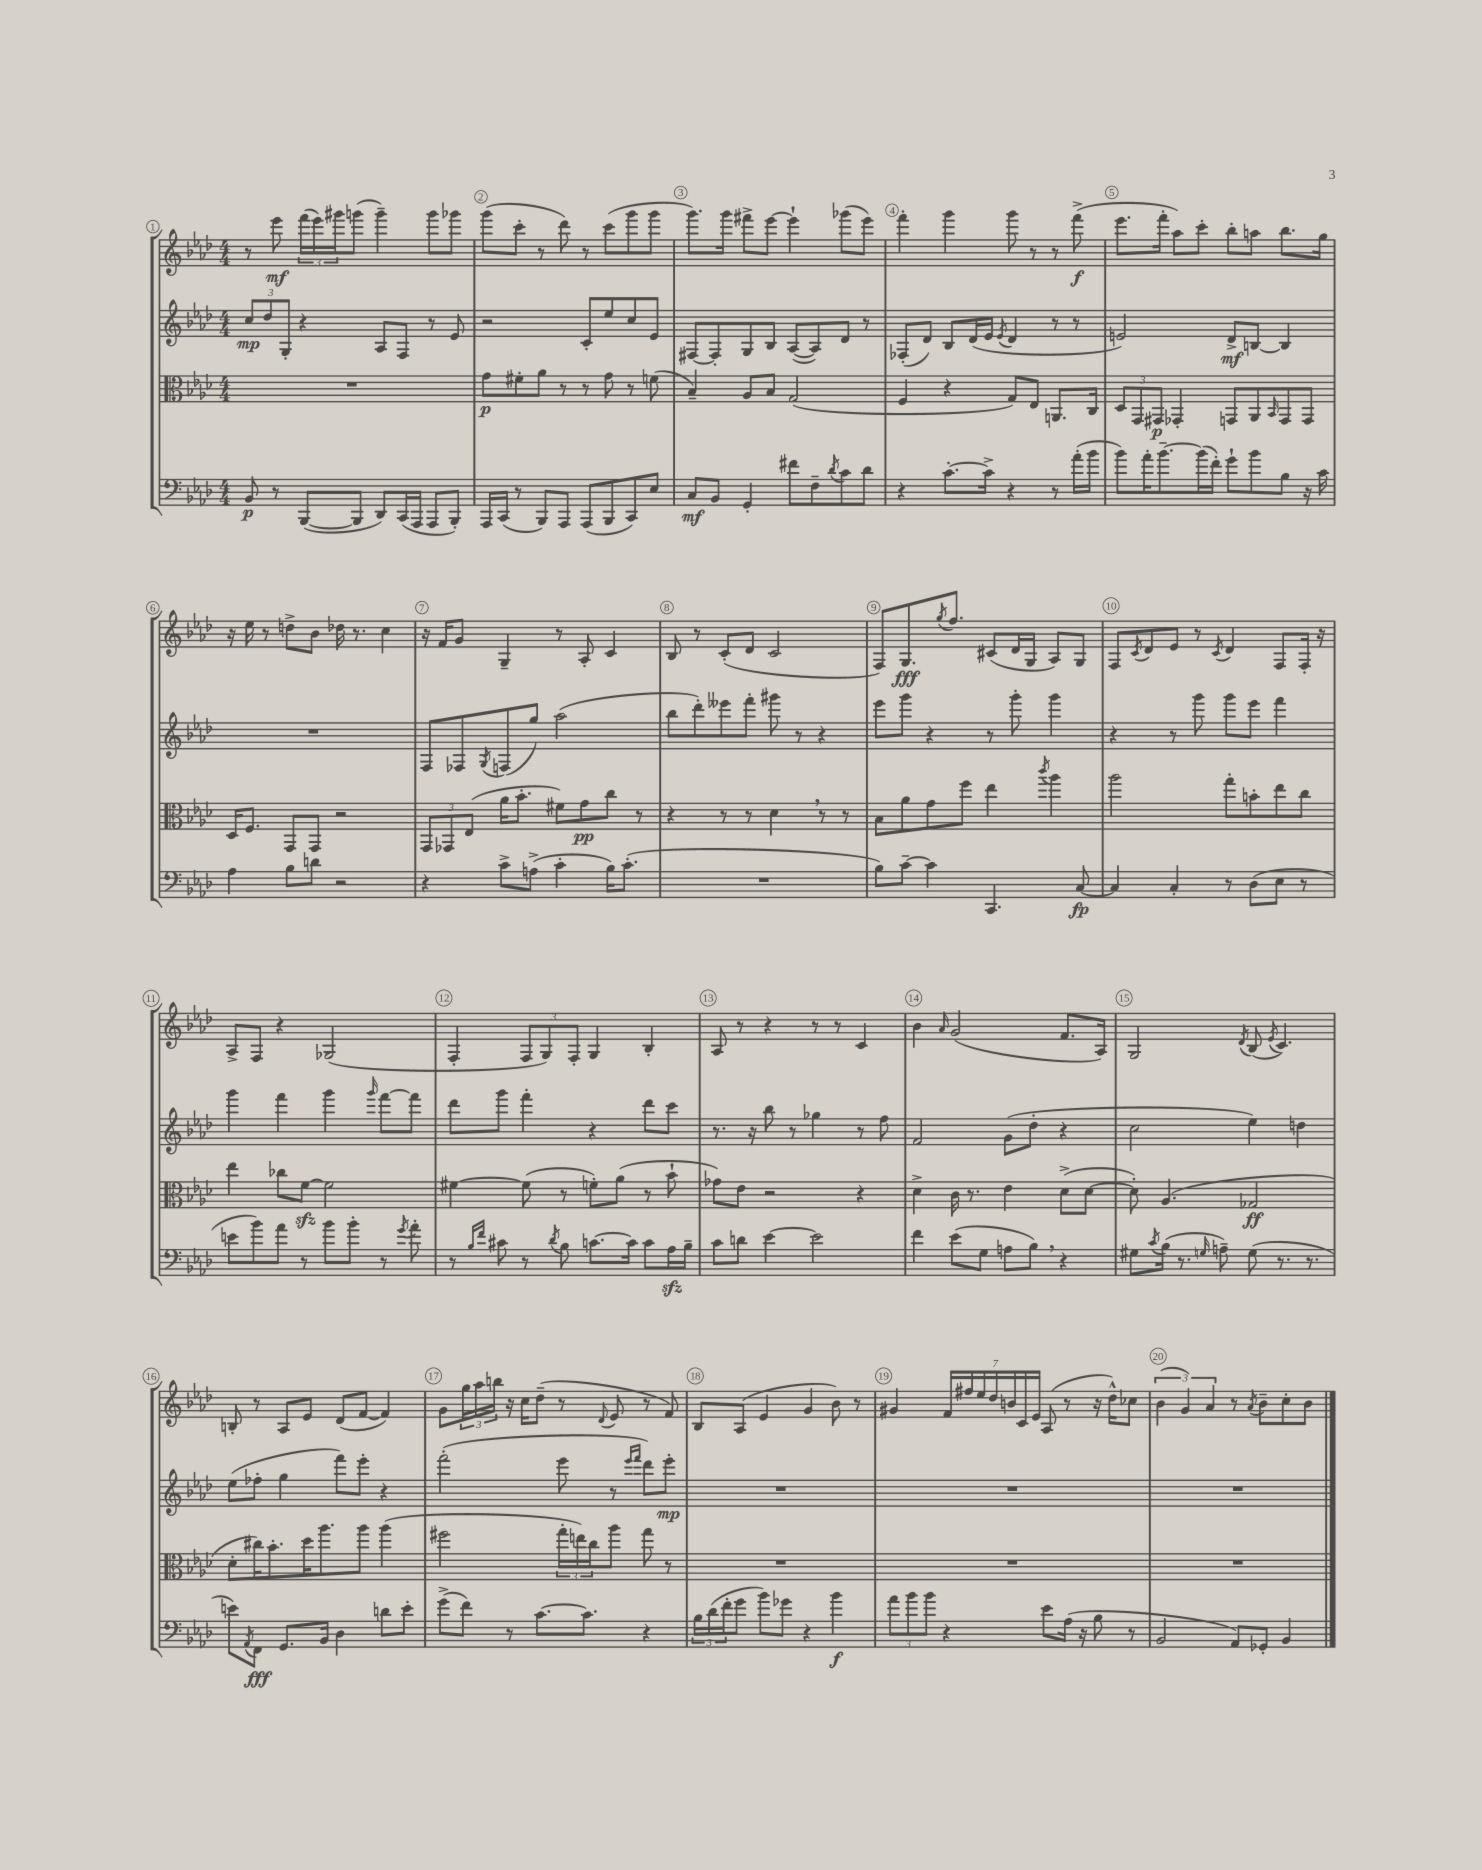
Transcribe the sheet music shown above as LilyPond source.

<<
\new StaffGroup <<
\new Staff = "s0" {
    \clef treble \key aes \major \numericTimeSignature \time 4/4
    r8 ees'''8\mf \tuplet 3/2 { f'''16( ees'''16) gis'''16 } g'''8( g'''4--) g'''8 ges'''8 |
    g'''8( c'''8-. r8 des'''8) r8 c'''8( g'''8 g'''8 |
    g'''8.) g'''16 fis'''8-> ees'''8~ ees'''4-! ges'''8( ees'''8) |
    f'''4-. g'''4 g'''8 r8 r8 f'''8->\f( |
    ees'''8. f'''16-. aes''8) c'''8-. bes''8-. a''8 bes''8. g''16 |
    r16 ees''16 r8 d''8-> bes'8 des''16 r8. c''4 |
    r16 f'16 g'8 g4-- r8 aes8-. c'4 |
    bes8 r8 c'8-.( des'8 c'2 |
    f8) g8.\fff \acciaccatura { g''8 } f''8. cis'8( des'16 g16 aes8) g8 |
    f8 \acciaccatura { c'8 } des'8 ees'8 r8 \acciaccatura { c'8 } des'4 f8 f16-. r16 |
    aes8-> f8 r4 ges2( |
    f4-. \tuplet 3/2 { f8 g8) f8-. } g4 bes4-. |
    aes8 r8 r4 r8 r8 c'4 |
    bes'4 \grace { aes'16 } g'2( f'8. aes16) |
    g2 \acciaccatura { des'8 } bes8( \acciaccatura { ees'8 } c'4.) |
    b8-. r8 aes8 ees'8 des'8( f'8~ f'4) |
    g'8 \tuplet 3/2 { g''16 aes''16 b''16 } r16 c''16 des''8--( r8 \appoggiatura { des'8 } ees'8 r8 f'8) |
    bes8 aes8( ees'4 g'4 bes'8) r8 |
    gis'4 \tuplet 7/4 { f'16 fis''16 ees''16 des''16 b'16 c'16 ees'16 } aes8( r8 r16 des''16-^) ces''8 |
    \tuplet 3/2 { bes'4( g'4) aes'4 } r8 \acciaccatura { aes'8 } bes'8-- c''8-. bes'8 \bar "|." |
}
\new Staff = "s1" {
    \clef treble \key aes \major \numericTimeSignature \time 4/4
    \tuplet 3/2 { c''8\mp des''8 g8-. } r4 aes8 f8 r8 ees'8 |
    r2 c'8-. ees''8 c''8 ees'8 |
    fis8~ fis8-. g8 bes8 aes8~( aes8) des'8 r8 |
    fes8-.( des'8) bes8 des'16( ees'16 \acciaccatura { ees'8 } des'4 r8 r8 |
    e'2) des'8->\mf b8~ b4 |
    R1 |
    f8 fes8 \acciaccatura { g8 } f8( g''8) aes''2( |
    bes''8 des'''8-.) eeses'''8 f'''8-. gis'''8 r8 r4 |
    ees'''8 g'''8 r4 r8 g'''8-. g'''4 |
    r4 r8 g'''8 g'''8 ees'''8 f'''4 |
    g'''4 f'''4 g'''4 \grace { g'''16 } f'''8~ f'''8 |
    des'''8 g'''8 f'''4-. r4 des'''8 c'''8 |
    r8. r16 bes''8 r8 ges''4 r8 f''8 |
    f'2 g'8( des''8-. r4 |
    c''2 ees''4) d''4 |
    ees''8( fes''8-. g''4 f'''8) ees'''8-. r4 |
    f'''2-.( ees'''8 r8 \grace { ees'''16 f'''16 } des'''8) ees'''8-.\mp |
    R1 |
    R1 |
    R1 \bar "|." |
}
\new Staff = "s2" {
    \clef alto \key aes \major \numericTimeSignature \time 4/4
    R1 |
    g'8\p fis'8-. aes'8 r8 r8 g'8 r8 f'8( |
    bes4--) aes8 bes8 g2( |
    f4 r4 g8) ees8 a,8. c16 |
    \tuplet 3/2 { des8 g,8 gis,8\p } ges,4-. g,8 aes,8 \grace { bes,16 } g,8 g,8 |
    des16 f8. g,8 g,8 r2 |
    \tuplet 3/2 { g,8 ges,8 ees8( } aes'16 bes'8.-. fis'8) g'8\pp c''8 r8 |
    r4 r8 r8 des'4 \breathe r8 r8 |
    bes8 aes'8 g'8 f''8 ees''4 \acciaccatura { c'''8 } aes''4 |
    aes''2 g''8-. b'8-. ees''8 c''8 |
    ees''4 ces''8 f'8~\sfz f'2 |
    fis'4~ fis'8( r8 f'8-.) aes'8( r8 bes'8-! |
    ges'8) ees'8 r2 r4 |
    des'4-> c'16 r8. ees'4 des'8->( des'8~ |
    des'8-.) aes4.( ges2\ff |
    des'8-. cis''16) bes'8.-. des''16 aes''8. aes''8 aes''4( |
    fis''2 \tuplet 3/2 { g''16-. e''16) c''16 } aes''8 g''8 r8 |
    R1 |
    R1 |
    R1 \bar "|." |
}
\new Staff = "s3" {
    \clef bass \key aes \major \numericTimeSignature \time 4/4
    bes,8\p r8 bes,,8~( bes,,8 des,8) c,16( aes,,16 aes,,8 bes,,8-.) |
    aes,,16 c,16( r8 bes,,8) aes,,8 aes,,8( bes,,8 c,8) ees8 |
    c8\mf bes,8 g,4-. fis'8 f8-- \acciaccatura { des'8 } c'8 des'8 |
    r4 c'8.~-. c'16-> r4 r8 aes'16-.( bes'16 |
    bes'8) aes'16-. bes'8.~-- bes'16( f'16-.) g'8-! bes'8 bes8 r16 c'16 |
    aes4 bes8 d'8 r2 |
    r4 c'8-> a8->( c'4-. bes16) c'8.-.( |
    R1 |
    bes8) c'8~-- c'4 c,4. c8~\fp |
    c4 c4-. r8 des8( ees8 r8 |
    e'8 bes'8) aes'8 r8 bes'8 bes'8-. r8 \acciaccatura { g'8 } aes'8-. |
    r8 \grace { bes16 f'16 } cis'8 r8 \acciaccatura { des'8 } bes8 c'8.~ c'16 c'8 aes16\sfz bes16-- |
    c'8 d'8 ees'4~ ees'2 |
    f'4 ees'8( g8 a8 bes8) \breathe r4 |
    gis8 \acciaccatura { c'8 } bes16( r8. \grace { g16 } a8--) g8( r8. r8. |
    e'8) \acciaccatura { aes,8 } f,8\fff g,8. bes,16 des4 d'8 e'8-. |
    g'8->( f'8) r8 c'8.~ c'8. r4 |
    \tuplet 3/2 { bes16 des'16( f'16-. } g'8 bes'8) ges'8 r4 bes'4\f |
    \tuplet 3/2 { aes'8 bes'8 bes'8 } r4 ees'8 aes16( r16 bes8 r8 |
    bes,2 aes,8) ges,8-. bes,4 \bar "|." |
}
>>
>>
\layout { \context { \Score \override BarNumber.break-visibility = ##(#f #t #t) barNumberVisibility = #all-bar-numbers-visible \override BarNumber.stencil = #(make-stencil-circler 0.1 0.3 ly:text-interface::print) } }
